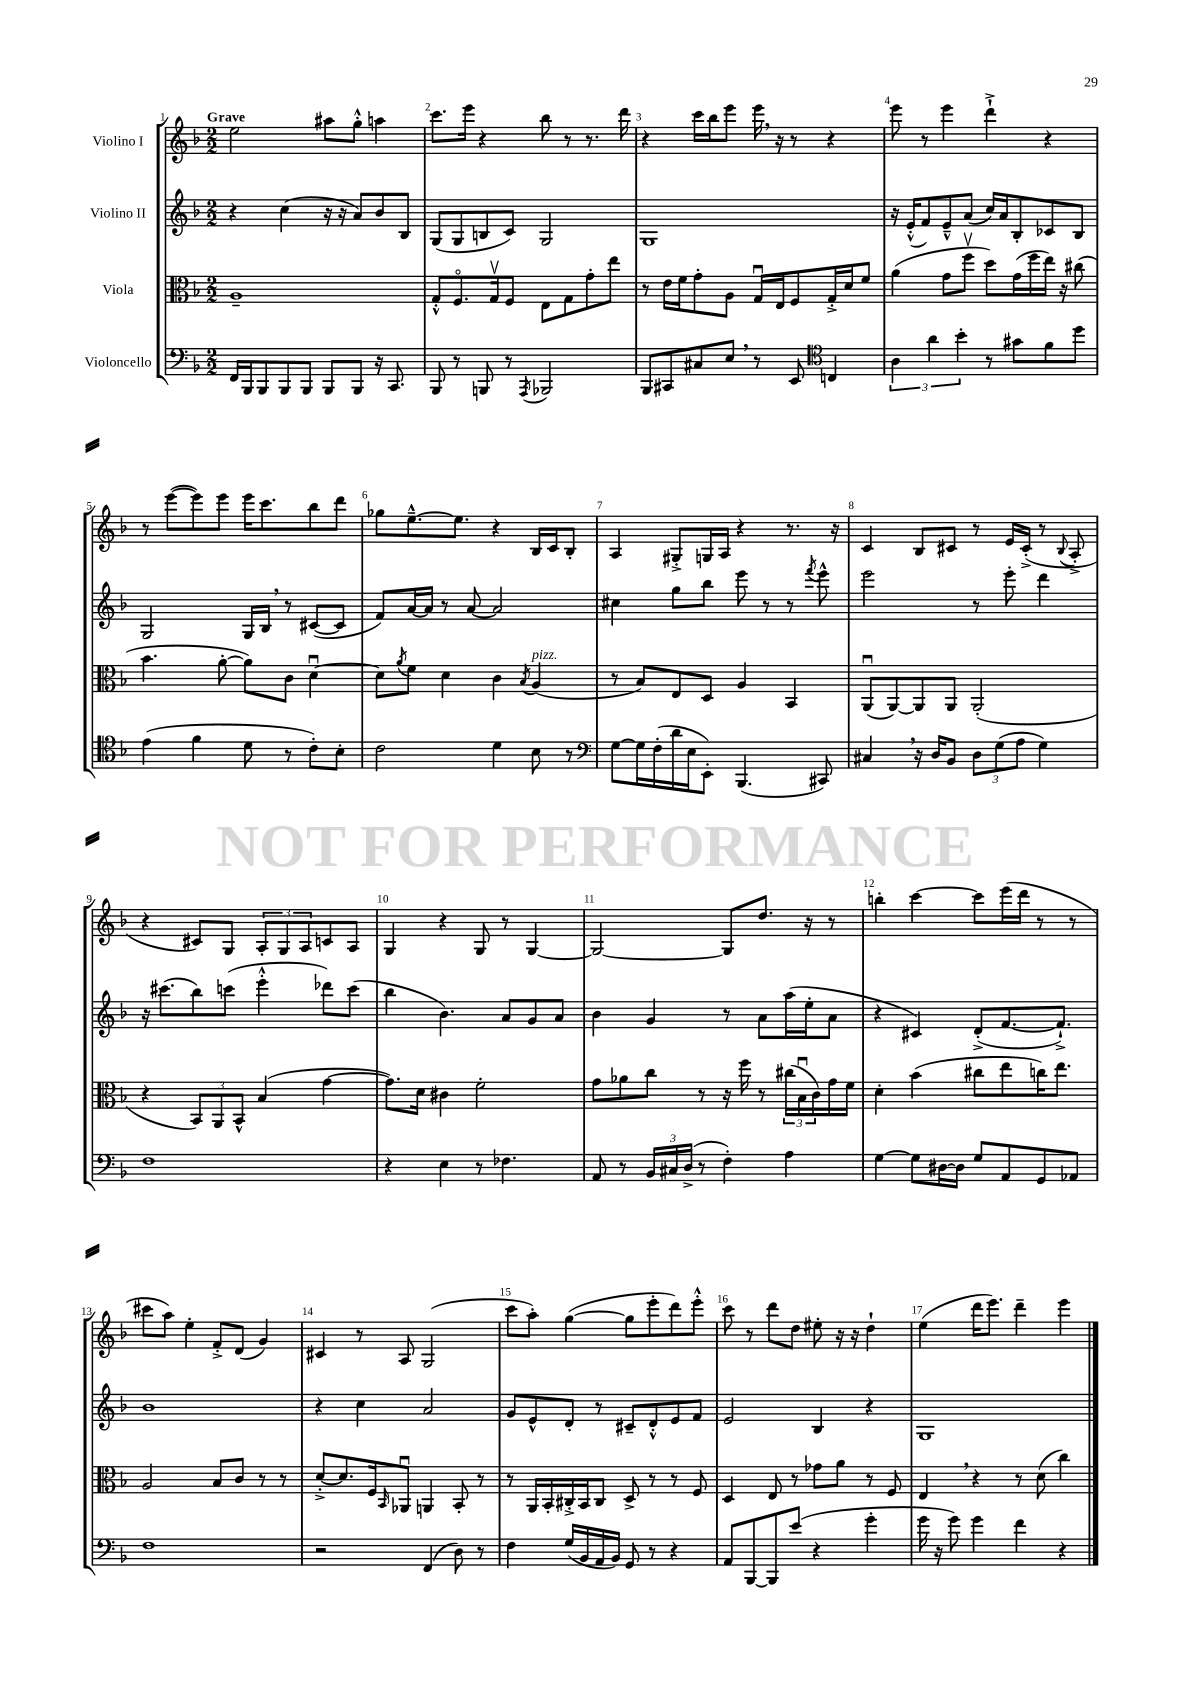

**kern	**kern	**kern	**kern
*part4	*part3	*part2	*part1
*staff4	*staff3	*staff2	*staff1
*I"Violoncello	*I"Viola	*I"Violino II	*I"Violino I
*clefF4	*clefC3	*clefG2	*clefG2
*k[b-]	*k[b-]	*k[b-]	*k[b-]
*M2/2	*M2/2	*M2/2	*M2/2
=1	=1	=1	=1
!	!	!	!LO:TX:a:B:t=Grave
16FF/LL	1A~	4r	2ee\
16BBB-/J	.	.	.
8BBB-/	.	.	.
8BBB-/	.	(4cc\	.
8BBB-/J	.	.	.
8BBB-/L	.	16r	8aa#X\L
.	.	16r	.
8BBB-/J	.	8a/L)	8gg'^^\J
16r	.	8b-/	4aan\
8.CC/	.	.	.
.	.	8B-/J	.
=2	=2	=2	=2
8BBB-/	8G'^^/L	(8G/L	8.ccc\L
8r	8.F/	8G/	.
.	.	.	16eee\Jk
8BBBn/	.	8Bn/	4r
.	16Gv/k	.	.
8r	8F/J	8c/J)	.
8qAAA/	.	.	.
2BBB-X/	8E\L	2G/	8bb-\
.	8G\	.	8r
.	8g'\	.	8.r
.	8ee\J	.	.
.	.	.	16ddd\
=3	=3	=3	=3
8BBB-/L	8r	1G	4r
8CC#X/	16e\LL	.	.
.	16f\J	.	.
8C#X/	8g'\	.	16ccc\LL
.	.	.	16bb-\J
8E,/J	8A\J	.	8eee\J
8r	16Gu/LL	.	16eee,\
.	16E/J	.	16r
8EE/	8F/	.	8r
*clefC4	*	*	*
4Cn/	16G'^/L	.	4r
.	16d/J	.	.
.	8f/J	.	.
=4	=4	=4	=4
6A\	(4a\	16r	8eee\
.	.	(16e'^^/KL	.
.	.	8f/)	8r
6a\	.	.	.
.	8g\L	8e~^^/	4eee\
6b-'\	.	.	.
.	8ffv\J	(8a/J	.
8r	8dd\L)	16cc/LL)	4ddd`^\
.	.	16a/J	.
8g#X\L	(16g\L	8B-'/	.
.	16ff\	.	.
8f\	16ee\JJ)	8c-X/	4r
.	16r	.	.
8dd\J	(8cc#X\	8B-/J	.
!!LO:LB:g=z
=5	=5	=5	=5
(4e\	4.b-\	2G/	8r
.	.	.	([8eee\L
4f\	.	.	8eee\])
.	[8a'\	.	8eee\J
8d\	8a\L])	16G/LL	16eee\KL
.	.	16B-,/JJ	8.ccc\
8r	8c\J	8r	.
8c'\L)	[4du\	([8c#X/L	8bb-\
8B-'\J	.	8c#/J]	8ddd\J
=6	=6	=6	=6
2c\	8d\L]	8f/L)	8gg-X\L
.	8qa/	.	.
.	8f\J	[16a/L	[8.ee~^^\
.	.	16a/JJ]	.
.	4d\	8r	.
.	.	.	8.ee\J]
.	.	[8a/	.
4d\	4c\	2a/]	4r
.	8qB-/	.	.
!	!LO:TX:a:i:t=pizz.	!	!
8B-\	(4A/	.	16B-/LL
.	.	.	16c/J
8r	.	.	8B-'/J
=7	=7	=7	=7
*clefF4	*	*	*
[8G\L	8r	4cc#X\	4A/
16G\L]	8B-/L)	.	.
(16F'\	.	.	.
16d\	8E/	8gg\L	8G#X'^/L
16E\J	.	.	.
8EE'\J)	8D/J	8bb-\J	16Gn/L
.	.	.	16A/JJ
(4.BBB-/	4A/	8eee\	4r
.	.	8r	.
.	4BB-/	8r	8.r
.	.	8qfff/	.
8CC#X/)	.	8eee^^\	.
.	.	.	16r
=8	=8	=8	=8
4C#X,/	(8AAu/L	2eee\	4c/
.	[8AA/)	.	.
16r	8AA/]	.	8B-/L
16D/KL	.	.	.
8BB-/J	8AA/J	.	8c#X/J
12D\L	(2AA'/	8r	8r
(12G\	.	.	.
.	.	8eee'\	16e/LL
12A\J	.	.	.
.	.	.	(16c#'^/JJ
4G\)	.	4ddd\	8r
.	.	.	8qqB-/
.	.	.	8A'^/
!!LO:LB:g=z
=9	=9	=9	=9
1F	4r	16r	4r
.	.	(8.ccc#X\L	.
.	12BB-/L)	8bb-\)	8c#X/L)
.	12AA/	.	.
.	.	(8cccn\J	8G/J
.	12BB-^^/J	.	.
.	(4B-/	4eee'^^\	12A'/L
.	.	.	12G/
.	.	.	12A/
.	[4g\	8ddd-X\L)	8cn/
.	.	(8ccc\J	8A/J
=10	=10	=10	=10
4r	8.g\L])	4bb-\	4G/
.	16d\Jk	.	.
4E\	4c#X\	4.b-\)	4r
8r	2f'\	.	8G/
4.F-X\	.	8a/L	8r
.	.	8g/	[4G/
.	.	8a/J	.
=11	=11	=11	=11
8AA/	8g\L	4b-\	2G/_
8r	8a-X\	.	.
24BB-/LL	8cc\J	4g/	.
24C#X/	.	.	.
(24D^/JJ	.	.	.
8r	8r	.	.
4F'\)	16r	8r	8G/L]
.	16ff\	.	.
.	8r	8a\L	8.dd/J
4A\	(24cc#X\LL	(16aa\L	.
.	24B-u\	.	.
.	.	16ee'\J	16r
.	24c\)	.	.
.	16g\	8a\J	8r
.	16f\JJ	.	.
=12	=12	=12	=12
[4G\	4d'\	4r	4bbn'\
8G\L]	(4b-\	4c#X/)	[4ccc\
[16D#X\L	.	.	.
16D#\JJ]	.	.	.
8G/L	8cc#X\L	(8d'^/L	8ccc\L]
8AA/	8ee\	[8.f/	(16eee\L
.	.	.	16ddd\JJ
8GG/	16ccn\K)	.	8r
.	8.ee\J	8.f`^/J])	.
8AA-X/J	.	.	8r
!!LO:LB:g=z
=13	=13	=13	=13
1F	2A/	1b-	8ccc#X\L
.	.	.	8aa\J)
.	.	.	4ee'\
.	8B-/L	.	8f'^/L
.	8c/J	.	(8d/J
.	8r	.	4g/)
.	8r	.	.
=14	=14	=14	=14
2r	[8d'^/L	4r	4c#X/
.	8.d/]	.	.
.	.	4cc\	8r
.	16F/k	.	.
.	16qqBB-/	.	.
.	8AA-Xu/J	.	8A/
(4FF/	4AAn/	2a/	(2G/
8D\)	8BB-'/	.	.
8r	8r	.	.
=15	=15	=15	=15
4F\	8r	8g/L	8ccc\L
.	16AA/LL	8e^^/	8aa'\J)
.	16BB-'/	.	.
(16G/LL	16C#X'^/	8d'/J	([4gg\
16BB-/	16BB-/J	.	.
16AA/	8C#/J	8r	.
16BB-/JJ)	.	.	.
8GG/	8D^/	8c#X~/L	8gg\L]
8r	8r	8d'^^/	8eee'\
4r	8r	8e/	8ddd\)
.	8F/	8f/J	8eee'^^\J
=16	=16	=16	=16
8AA/L	4D/	2e/	8ccc\
[8BBB-/	.	.	8r
8BBB-/]	8E/	.	8ddd\L
(8e/J	8r	.	8dd\J
4r	8g-X\L	4B-/	8ee#X'\
.	8a\J	.	16r
.	.	.	16r
4g'\	8r	4r	4dd`\
.	8F/	.	.
=17	=17	=17	=17
16g\	4E,/	1G	(4ee\
16r	.	.	.
8g\)	.	.	.
4g\	4r	.	16ddd\KL
.	.	.	8.eee\J)
4f\	8r	.	4ddd~\
.	(8d\	.	.
4r	4cc\)	.	4eee\
==	==	==	==
*-	*-	*-	*-
